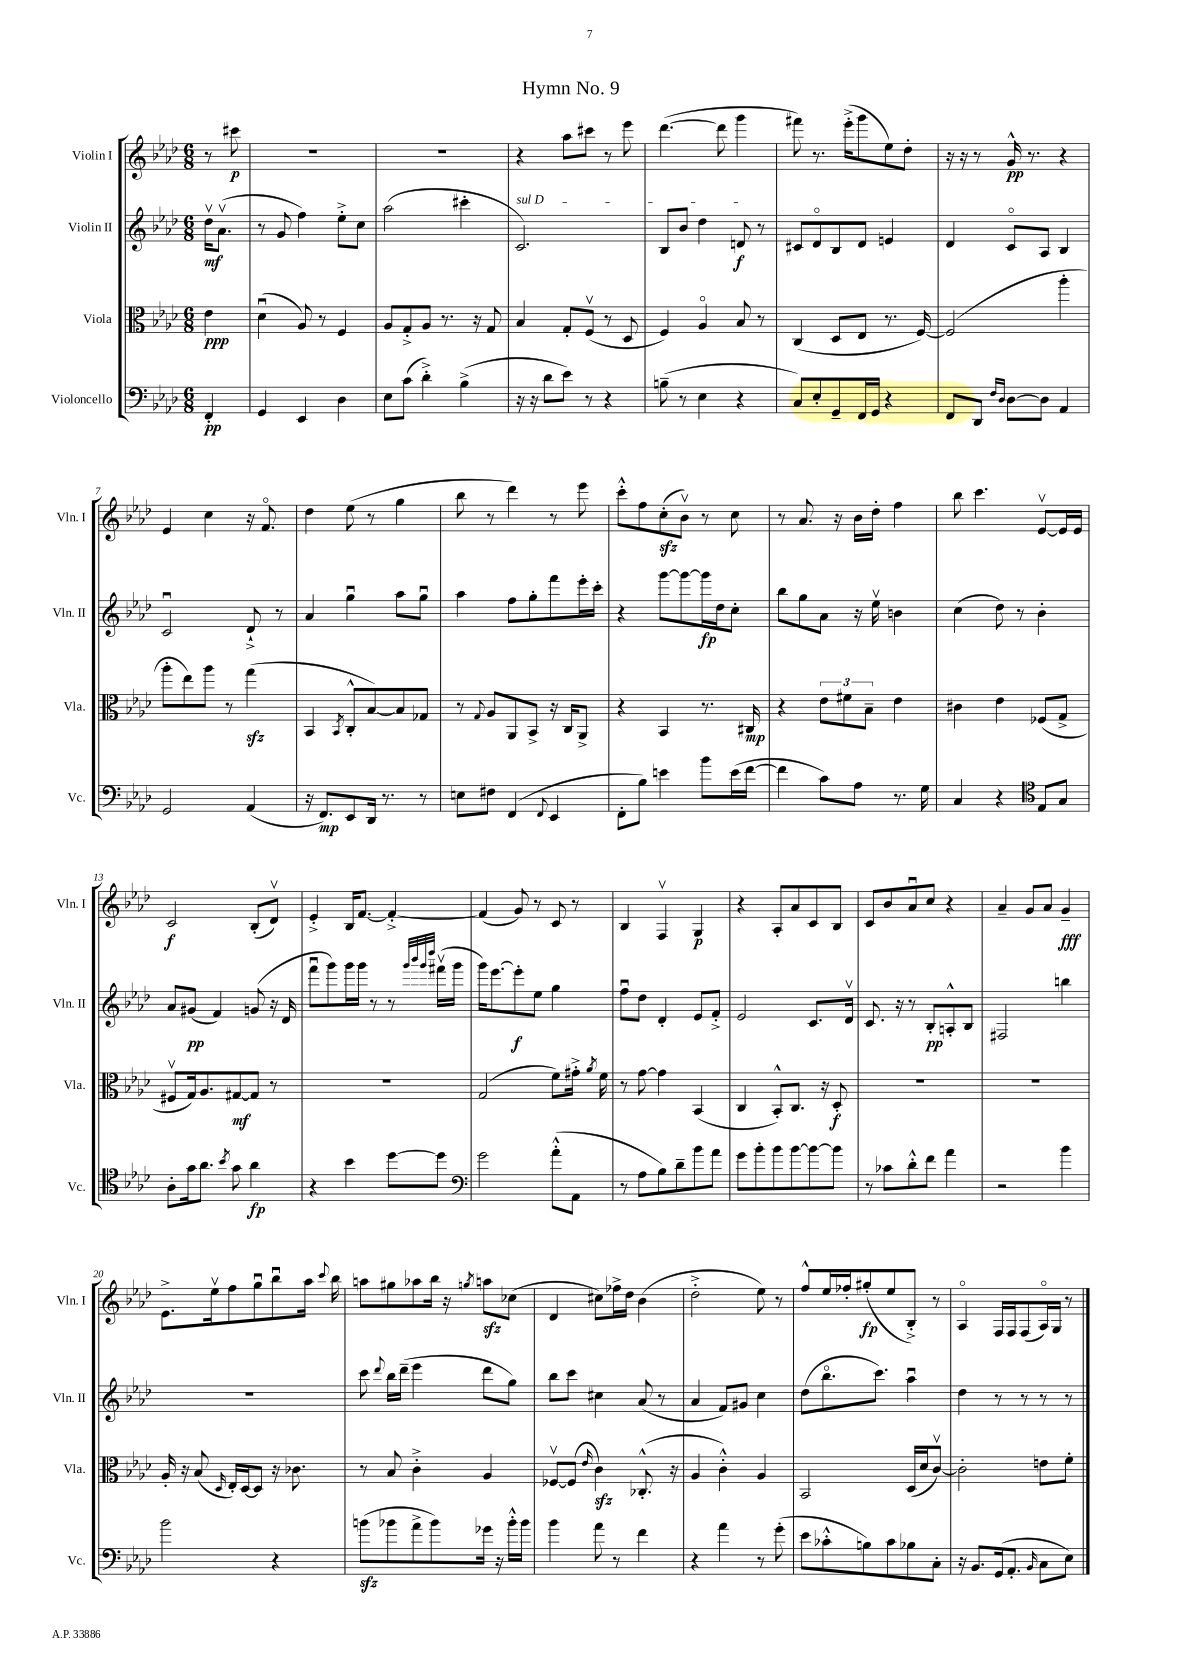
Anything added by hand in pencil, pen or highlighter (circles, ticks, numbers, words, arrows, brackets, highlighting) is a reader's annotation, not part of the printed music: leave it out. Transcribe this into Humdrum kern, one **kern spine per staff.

**kern	**dynam	**kern	**dynam	**kern	**dynam	**kern	**dynam
*part4	*part4	*part3	*part3	*part2	*part2	*part1	*part1
*staff4	*staff4	*staff3	*staff3	*staff2	*staff2	*staff1	*staff1
*I"Violoncello	*	*I"Viola	*	*I"Violin II	*	*I"Violin I	*
*I'Vc.	*	*I'Vla.	*	*I'Vln. II	*	*I'Vln. I	*
*clefF4	*	*clefC3	*	*clefG2	*	*clefG2	*
*k[b-e-a-d-]	*	*k[b-e-a-d-]	*	*k[b-e-a-d-]	*	*k[b-e-a-d-]	*
*M6/8	*	*M6/8	*	*M6/8	*	*M6/8	*
=	=	=	=	=	=	=	=
4FF'/	pp	4e-\	ppp	16dd-v\KL	mf	8r	.
.	.	.	.	(8.a-v\J	.	.	.
.	.	.	.	.	.	8ccc#X\	p
=1	=1	=1	=1	=1	=1	=1	=1
4GG/	.	(4d-u\	.	8r	.	2.r	.
.	.	.	.	8g/	.	.	.
4EE-/	.	8A-/)	.	4ff\)	.	.	.
.	.	8r	.	.	.	.	.
4D-\	.	4F/	.	8ee-'^\L	.	.	.
.	.	.	.	8cc\J	.	.	.
=2	=2	=2	=2	=2	=2	=2	=2
8E-\L	.	8A-/L	.	(2aa-\	.	2.r	.
(8c\J	.	8G'^/	.	.	.	.	.
4d-'^\)	.	8A-/J	.	.	.	.	.
.	.	8.r	.	.	.	.	.
(4B-^\	.	.	.	4ccc#X'\	.	.	.
.	.	16r	.	.	.	.	.
.	.	8G/	.	.	.	.	.
=3	=3	=3	=3	=3	=3	=3	=3
!	!	!	!	!LO:TX:a:i:t=sul D	!	!	!
16r	.	4B-/	.	2.c/)	.	4r	.
16r	.	.	.	.	.	.	.
8d-\L	.	.	.	.	.	.	.
8e-\J)	.	8G'/L	.	.	.	8aa-\L	.
8r	.	(8Fv/J	.	.	.	8ccc#X\J	.
4r	.	8r	.	.	.	8r	.
.	.	8D-/	.	.	.	8eee-\	.
=4	=4	=4	=4	=4	=4	=4	=4
(8Bn~\	.	4F/)	.	8B-/L	.	([4.ddd-\	.
8r	.	.	.	8b-/J	.	.	.
4E-\	.	4A-/	.	4dd-\	.	.	.
.	.	.	.	.	.	8ddd-\]	.
4r	.	8B-/	.	8dn/	f	4ggg\	.
.	.	8r	.	8r	.	.	.
=5	=5	=5	=5	=5	=5	=5	=5
8C/L)	.	(4C/	.	8c#X/L	.	8fff#X\)	.
8E-'/	.	.	.	8d-/	.	8.r	.
8GG~/	.	8D-/L	.	8B-/	.	.	.
.	.	.	.	.	.	(16eee-'^\KL	.
16FF/L	.	8E-/J	.	8d-/J	.	8ggg\	.
16GG/JJ	.	.	.	.	.	.	.
4r	.	8.r	.	4en/	.	8ee-\)	.
.	.	.	.	.	.	8dd-'\J	.
.	.	[16F/)	.	.	.	.	.
=6	=6	=6	=6	=6	=6	=6	=6
8FF/L	.	(2F/]	.	4d-/	.	16r	.
.	.	.	.	.	.	16r	.
8DD-/J	.	.	.	.	.	8r	.
16qqF/LL	.	.	.	.	.	.	.
16qqD-/JJ	.	.	.	.	.	.	.
[8D-\L	.	.	.	8c/L	.	16g^^/	pp
.	.	.	.	.	.	8.r	.
8D-\J]	.	.	.	8A-/J	.	.	.
4AA-/	.	4aa-'\	.	4B-/	.	4r	.
!!LO:LB:g=z
=7	=7	=7	=7	=7	=7	=7	=7
2GG/	.	8aa-'\L	.	2cu/	.	4e-/	.
.	.	8ee-\)	.	.	.	.	.
.	.	8aa-\J	.	.	.	4cc\	.
.	.	8r	.	.	.	.	.
(4AA-/	.	(4ggzz\	.	8d-`^/	.	16r	.
.	.	.	.	.	.	8.f/	.
.	.	.	.	8r	.	.	.
=8	=8	=8	=8	=8	=8	=8	=8
16r	.	4BB-/	.	4a-/	.	4dd-\	.
8.FF/L)	mp	.	.	.	.	.	.
.	.	8qBB-/	.	.	.	.	.
8EE-/	.	8C'^^/L	.	4ggu\	.	(8ee-\	.
16DD-/Jk	.	[8B-/)	.	.	.	8r	.
8.r	.	.	.	.	.	.	.
.	.	8B-/]	.	8aa-\L	.	4gg\	.
8r	.	8G-X/J	.	8ggu\J	.	.	.
=9	=9	=9	=9	=9	=9	=9	=9
8En\L	.	8r	.	4aa-\	.	8bb-\	.
.	.	8qqG/	.	.	.	.	.
8F#X\J	.	8A-/L	.	.	.	8r	.
(4FF/	.	8AA-/	.	8ff\L	.	4ddd-\)	.
.	.	8BB-^/J	.	8gg'\	.	.	.
8qqFF/	.	.	.	.	.	.	.
4EE-/	.	16r	.	8fff\	.	8r	.
.	.	16C/KL	.	.	.	.	.
.	.	8AA-^/J	.	16eee-'\L	.	8eee-\	.
.	.	.	.	16ccc'\JJ	.	.	.
=10	=10	=10	=10	=10	=10	=10	=10
8FF'\L	.	4r	.	4r	.	8ccc'^^\L	.
8B-\J)	.	.	.	.	.	8ff\	.
4en\	.	4BB-/	.	[8ggg\L	.	(8cczz'\	.
.	.	.	.	8ggg\_	.	8b-v\J)	.
8b-\L	.	8.r	.	16ggg\L]	fp	8r	.
.	.	.	.	16dd-\J	.	.	.
(16e\L	.	.	.	8cc'\J	.	8cc\	.
[16f\JJ	.	16C#X/	mp	.	.	.	.
=11	=11	=11	=11	=11	=11	=11	=11
4f\]	.	4r	.	8bb-\L	.	8r	.
.	.	.	.	8gg\	.	8.a-/	.
8c\L)	.	12e-\L	.	8a-\J	.	.	.
.	.	.	.	.	.	16r	.
.	.	12f#X\	.	.	.	.	.
8A-\J	.	.	.	16r	.	16b-\LL	.
.	.	12B-~\J	.	.	.	.	.
.	.	.	.	16ee-v\	.	16dd-'\JJ	.
8.r	.	4e-\	.	4bn\	.	4ff\	.
16G\	.	.	.	.	.	.	.
=12	=12	=12	=12	=12	=12	=12	=12
4C/	.	4c#X\	.	(4cc\	.	8bb-\	.
.	.	.	.	.	.	4.ccc\	.
4r	.	4e-\	.	8dd-\)	.	.	.
.	.	.	.	8r	.	.	.
*clefC4	*	*	*	*	*	*	*
8E-/L	.	(8F-X/L	.	4b-'\	.	[8e-v/L	.
8G/J	.	8G^/J	.	.	.	16e-/L]	.
.	.	.	.	.	.	16e-/JJ	.
!!LO:LB:g=z
=13	=13	=13	=13	=13	=13	=13	=13
8A-'\L	.	8F#Xv/L	.	8a-/L	.	2c/	f
16g\k	.	16G/k)	.	(8g#X/J	pp	.	.
8.a-\J	.	8.A-/	.	.	.	.	.
.	.	.	.	4f/)	.	.	.
8qb-/	.	.	.	.	.	.	.
8g\	.	[8G#X/	mf	.	.	.	.
4a-\	fp	8G#/J]	.	(8gn/	.	(8B-'/L	.
.	.	8r	.	16r	.	8d-v/J)	.
.	.	.	.	16d-/	.	.	.
=14	=14	=14	=14	=14	=14	=14	=14
4r	.	2.r	.	8fffu\L	.	4e-'^/	.
.	.	.	.	8ggg\)	.	.	.
4b-\	.	.	.	16ggg\L	.	16B-/KL	.
.	.	.	.	16ggg\JJ	.	[8.f/J	.
.	.	.	.	8r	.	.	.
[8dd-\L	.	.	.	8r	.	4f'^/_	.
.	.	.	.	32qqggg/LLL	.	.	.
.	.	.	.	32qqbbb-/	.	.	.
.	.	.	.	32qqggg/	.	.	.
.	.	.	.	32qqdddd-/JJJ	.	.	.
8dd-\J]	.	.	.	(16fff#Xv\LL	.	.	.
.	.	.	.	16ggg\JJ	.	.	.
=15	=15	=15	=15	=15	=15	=15	=15
*clefF4	*	*	*	*	*	*	*
2g\	.	(2G/	.	16ggg\KL)	.	(4f/]	.
.	.	.	.	[8.eee-\	.	.	.
.	.	.	.	8eee-'\]	f	8g/)	.
.	.	.	.	8ee-\J	.	8r	.
(8a-'^^\L	.	8f\L)	.	4gg\	.	8c/	.
8AA-\J	.	16g#X'^\Jk	.	.	.	8r	.
.	.	8qa-/	.	.	.	.	.
.	.	16f\	.	.	.	.	.
=16	=16	=16	=16	=16	=16	=16	=16
8r	.	8r	.	8ffu\L	.	4B-/	.
8A-\L	.	[8g\	.	8dd-\J	.	.	.
8B-\)	.	4g\]	.	4d-'/	.	4Fv/	.
8d-~\	.	.	.	.	.	.	.
8b-\	.	(4BB-/	.	8e-/L	.	4G/	p
8a-\J	.	.	.	8f'^/J	.	.	.
=17	=17	=17	=17	=17	=17	=17	=17
8g\L	.	4C/	.	2e-/	.	4r	.
8b-'\	.	.	.	.	.	.	.
8b-\	.	8BB-'^^/L)	.	.	.	8A-'/L	.
[8b-\	.	8.C/J	.	.	.	8a-/	.
8b-\_	.	.	.	8.c/L	.	8c/	.
.	.	16r	.	.	.	.	.
8b-\J]	.	8D-'/	f	.	.	8B-/J	.
.	.	.	.	16d-v/Jk	.	.	.
=18	=18	=18	=18	=18	=18	=18	=18
8r	.	2.r	.	8.c/	.	8c/L	.
8c-X\L	.	.	.	.	.	8b-/	.
.	.	.	.	16r	.	.	.
8d-'^^\	.	.	.	8r	.	8a-u/	.
8f\J	.	.	.	8B-'/L	pp	8cc/J	.
4a-\	.	.	.	8An'^^/	.	4r	.
.	.	.	.	8B-/J	.	.	.
=19	=19	=19	=19	=19	=19	=19	=19
2r	.	2.r	.	2F#X/	.	4a-~/	.
.	.	.	.	.	.	8g/L	.
.	.	.	.	.	.	8a-/J	.
4b-\	.	.	.	4bbn\	.	4g~/	fff
!!LO:LB:g=z
=20	=20	=20	=20	=20	=20	=20	=20
2b-\	.	16A-'/	.	2.r	.	8.e-^\L	.
.	.	16r	.	.	.	.	.
.	.	(8B-/	.	.	.	.	.
.	.	.	.	.	.	16ee-v\k	.
.	.	16qqD-/	.	.	.	.	.
.	.	16E-'/LL)	.	.	.	8ff\	.
.	.	[16D-/J	.	.	.	.	.
.	.	8D-/J]	.	.	.	8ggu\	.
4r	.	16r	.	.	.	8bb-u\	.
.	.	8.c-X\	.	.	.	.	.
.	.	.	.	.	.	16aa-\Jk	.
.	.	.	.	.	.	8qqccc/	.
.	.	.	.	.	.	16bb-\	.
=21	=21	=21	=21	=21	=21	=21	=21
(8bnzz\L	.	8r	.	8ccc\	.	8aan\L	.
.	.	.	.	8qqddd-/	.	.	.
8b-X\	.	8B-/	.	16bb-\LL	.	8gg#X\	.
.	.	.	.	(16ddd-~\JJ	.	.	.
8a-^\	.	4c'^\	.	4eee-\	.	8aa-X\	.
8b-\)	.	.	.	.	.	16bb-\Jk	.
.	.	.	.	.	.	16r	.
.	.	.	.	.	.	8qggn/	.
16g-X\Jk	.	4A-/	.	8ddd-\L	.	8aanzz\L	.
16r	.	.	.	.	.	.	.
16b-'^^\LL	.	.	.	8gg\J)	.	(8cc-X\J	.
16b-\JJ	.	.	.	.	.	.	.
=22	=22	=22	=22	=22	=22	=22	=22
4b-\	.	[8F-Xv/L	.	8bb-\L	.	4d-/	.
.	.	(8F-/J]	.	8ccc\J	.	.	.
.	.	16qqe-/	.	.	.	.	.
8a-\	.	4czz\)	.	4cc#X\	.	8cc#X\L)	.
8r	.	.	.	.	.	16ff-X^\L	.
.	.	.	.	.	.	16dd-\JJ	.
4f\	.	(8.C-X'^^/	.	(8a-/	.	(4b-\	.
.	.	.	.	8r	.	.	.
.	.	16r	.	.	.	.	.
=23	=23	=23	=23	=23	=23	=23	=23
4r	.	4A-/	.	4a-/	.	2dd-'^\	.
4a-\	.	4c'^^\)	.	8f/L)	.	.	.
.	.	.	.	8g#X/J	.	.	.
8r	.	4A-/	.	4cc\	.	8ee-\)	.
(8g'\	.	.	.	.	.	8r	.
=24	=24	=24	=24	=24	=24	=24	=24
8e-\L	.	2BB-/	.	(8dd-\L	.	8ff^^/L	.
8c-X'^^\	.	.	.	8.bb-\	.	16ee-/L	.
.	.	.	.	.	.	16ff-X'/J	.
8Bn\)	.	.	.	.	.	(8gg#X'/	fp
.	.	.	.	8.ccc\J)	.	.	.
8c-\	.	.	.	.	.	8ee-/	.
8B-X\	.	(16D-/LL	.	4aa-u\	.	8B-'^/J)	.
.	.	16d-/J	.	.	.	.	.
8C'\J	.	[8cv/J)	.	.	.	8r	.
=25	=25	=25	=25	=25	=25	=25	=25
16r	.	2c'\]	.	4dd-\	.	4A-/	.
8.BB-/L	.	.	.	.	.	.	.
(16GG/k	.	.	.	8r	.	16F/LL	.
8.AA-'/J	.	.	.	.	.	16F/J	.
.	.	.	.	8r	.	(8F/	.
16qqBB-/	.	.	.	.	.	.	.
8C\L	.	8en\L	.	8r	.	16A-/L)	.
.	.	.	.	.	.	16G/JJ	.
8E-\J)	.	8f'\J	.	8r	.	8r	.
==	==	==	==	==	==	==	==
*-	*-	*-	*-	*-	*-	*-	*-
